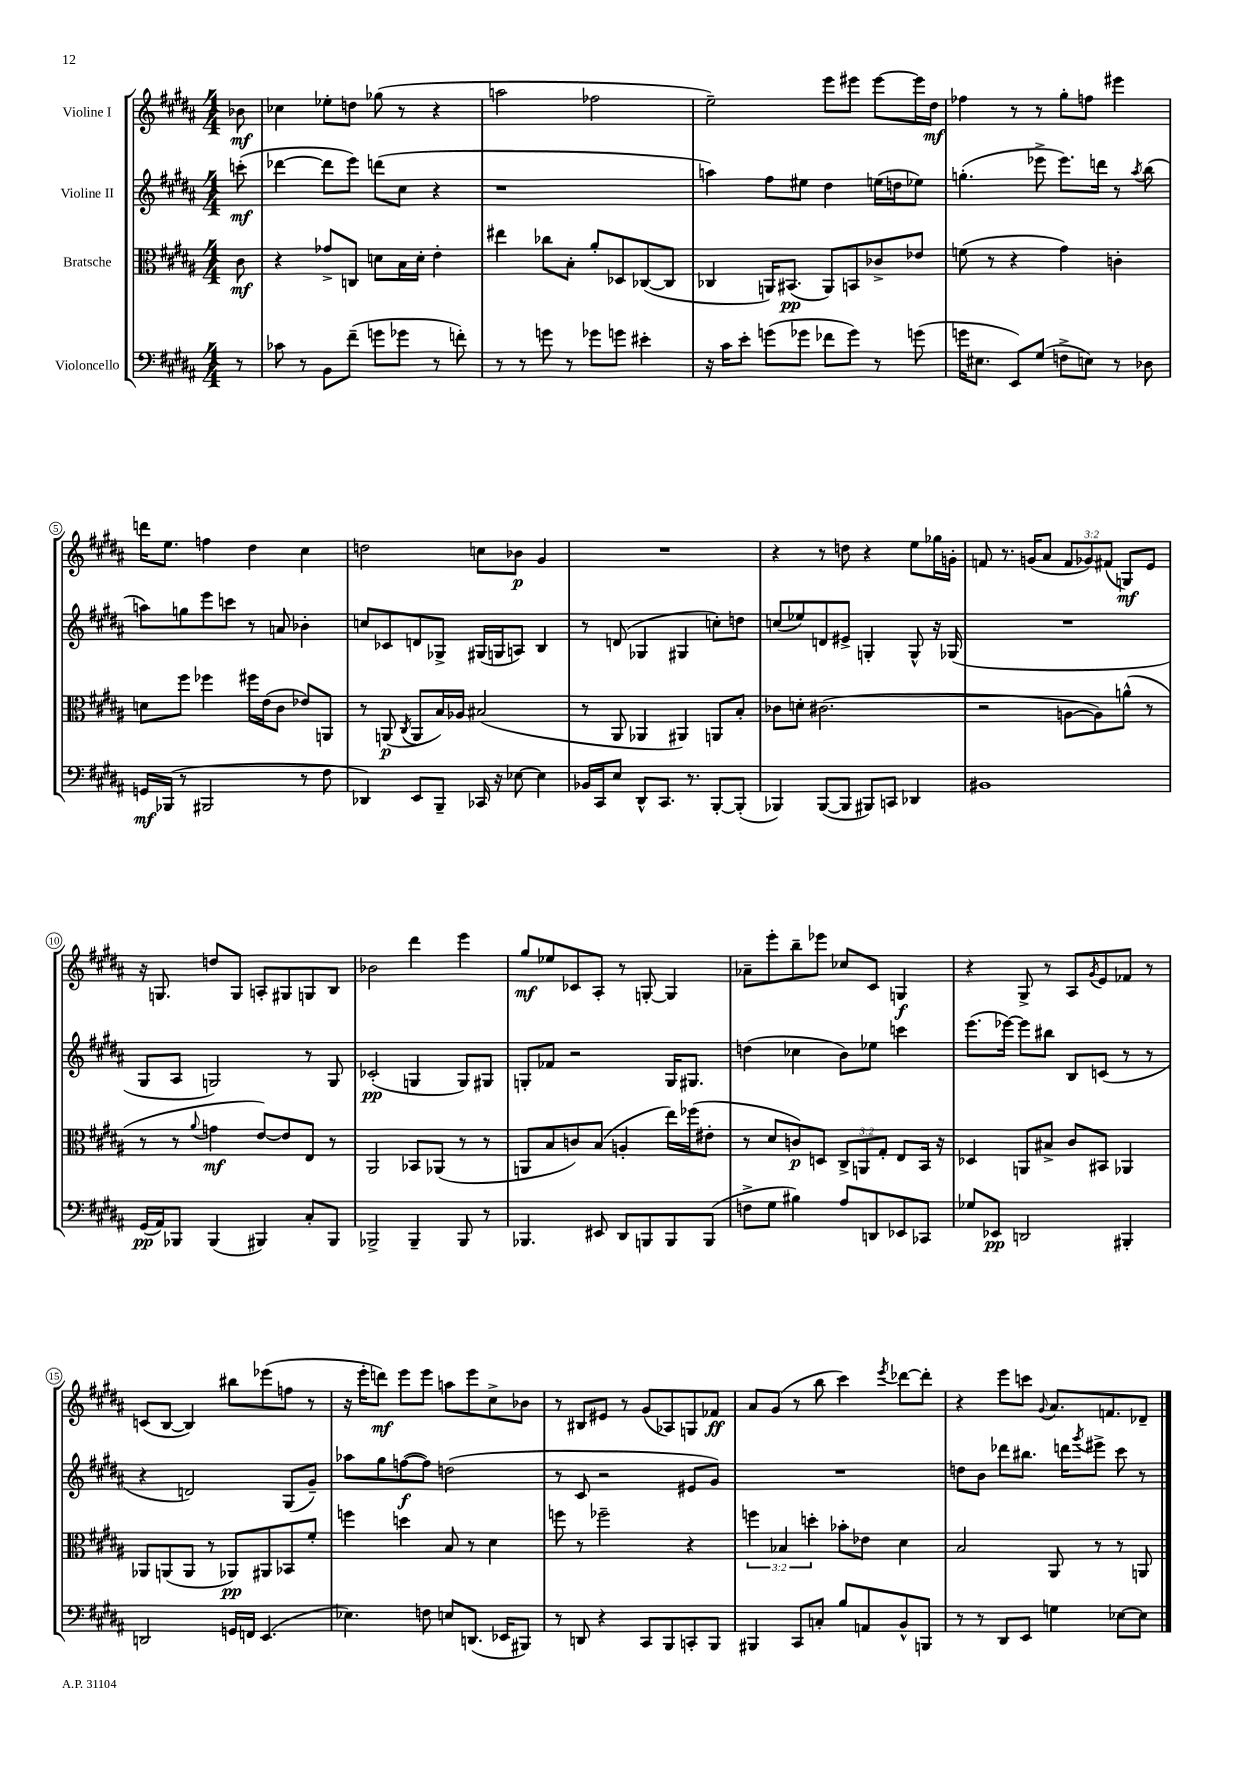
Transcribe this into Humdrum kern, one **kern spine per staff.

**kern	**kern	**kern	**kern
*staff4	*staff3	*staff2	*staff1
*clefF4	*clefC3	*clefG2	*clefG2
*k[f#c#g#d#a#]	*k[f#c#g#d#a#]	*k[f#c#g#d#a#]	*k[f#c#g#d#a#]
*M4/4	*M4/4	*M4/4	*M4/4
8r	8c#	(8ccc'	8b-
=	=	=	=
8c-	4r	[4ddd-	4cc-
8r	.	.	.
8BB	8g-^	8ddd-]	8ee-'
(8f#~	8C	8eee)	8dd
8g	8d	(8ddd	(8gg-
8g-	16B	8cc#	8r
.	16d'	.	.
8r	4e'	4r	4r
8f')	.	.	.
=	=	=	=
8r	4ee#	1r	2aa
8r	.	.	.
8g	8cc-	.	.
8r	8B'	.	.
8g-	8a#'	.	2ff-
8g	8D-	.	.
4e#'	([8C-	.	.
.	8C-]	.	.
=	=	=	=
16r	4C-	4aa)	2ee~)
16c#	.	.	.
8e'	.	.	.
(8g	16AA)	8ff#	.
.	(8.BB#	.	.
8g-	.	8ee#	.
8f-	8AA)	4dd#	8eee
8g-)	8BB	.	8eee#
8r	8c-^	(16ee	[8eee#
.	.	16dd	.
(8g	8e-	8ee-)	16eee#]
.	.	.	16dd#
=	=	=	=
16g	(8f	(4.gg'	4ff-
8.E#	.	.	.
.	8r	.	.
8EE)	4r	.	8r
(8G#	.	8eee-^	8r
8F^	4g#)	8.eee-)	8gg#'
8E)	.	.	8ff
.	.	16ddd	.
8r	4c'	8r	4eee#
.	.	8qaa#	.
8D-	.	(8bb	.
=	=	=	=
16GG	8d	8aa)	16ddd
(16BBB-	.	.	8.ee
8r	8ff#	8gg	.
2BBB#	4ff-	8eee	4ff
.	.	8ccc	.
.	16ff#	8r	4dd#
.	(16e	.	.
.	8c#	8a	.
8r	8e-)	4b-'	4cc#
8F#	8AA	.	.
=	=	=	=
4DD-)	8r	8cc	2dd
.	(8AA	8c-	.
.	8qC#	.	.
8EE	8AA	8d	.
8BBB~	16B)	8G-^	.
.	16A-	.	.
16CC-	(2B#	(16G#	8cc
16r	.	16G	.
[8E-	.	8A)	8b-
4E-]	.	4B	4g#
=	=	=	=
16BB-	8r	8r	1r
16CC#	.	.	.
8E	8AA#	(8d	.
8DD#^^	4AA-	4G-	.
8.CC#	.	.	.
.	4AA#)	4G#	.
8.r	.	.	.
[8BBB'	8AA	8cc')	.
(8BBB']	8B'	8dd	.
=	=	=	=
4BBB-)	8c-	(8cc	4r
.	8d'	8ee-)	.
([8BBB-	(2.c#	8d	8r
8BBB-]	.	8e#^	8dd
8BBB#)	.	4G'	4r
8CC	.	.	.
4DD-	.	8G^^	8ee
.	.	16r	16gg-
.	.	(16G-	16g'
=	=	=	=
1BB#	2r	1r	8f
.	.	.	8.r
.	.	.	(16g
.	.	.	8a#
.	[8A	.	12f
.	.	.	12g-)
.	8A])	.	.
.	.	.	(12f#
.	(8a^^	.	8G)
.	8r	.	8e
=	=	=	=
(16GG#	8r	8G#	16r
16AA#)	.	.	8.G
8BBB-	8r	8A#	.
.	8qqa#	.	.
(4BBB-	4g	2G)	8dd
.	.	.	8G
4BBB#)	[8e)	.	8A'
.	8e]	.	8G#
8C#'	8E	8r	8G
8BBB#	8r	8G	8B
=	=	=	=
2BBB-^	2AA#	(2c-'	2b-
4BBB-~	8BB-	4G	4ddd#
.	(8AA-	.	.
8BBB-	8r	8G)	4eee
8r	8r	8G#	.
=	=	=	=
4.BBB-	8AA	8G'	8gg#
.	8B	8f-	8ee-
.	8c)	2r	8c-
8EE#	(8B	.	8A#'
8DD#	4A'	.	8r
8BBB	.	.	[8G'
8BBB	16ee)	16G	4G]
.	(16ff-	8.G#	.
(8BBB	8e#'	.	.
=	=	=	=
8F^	8r	(4dd	8a-~
8G#	8d#	.	8eee'
4B#)	8c)	4cc-	8bb~
.	8D	.	8eee-
8A#	12C#^	8b)	8cc-
.	12AA	.	.
8DD	.	8ee-	8c#
.	12G#'	.	.
8EE-	8E	4ccc	4G
8CC-	16BB	.	.
.	16r	.	.
=	=	=	=
8G-	4D-	(8.eee	4r
8EE-	.	.	.
.	.	[16eee-)	.
2DD	8AA	8eee-]	8G#^
.	8B#^	8bb#	8r
.	8c#	8B	8A#
.	.	.	8qg#
.	8BB#	(8c	8e
4BBB#'	4AA-	8r	8f-
.	.	8r	8r
=	=	=	=
2DD	8AA-	4r	(8c
.	(8AA	.	[8B
.	8AA	2d)	4B])
.	8r	.	.
16GG	8AA-)	.	8bb#
16FF	.	.	.
(4.EE	8AA#	.	(8eee-
.	8BB-	(8G#	8ff
.	8f#'	8g#~)	8r
=	=	=	=
4.E-)	4ff	8aa-	16r
.	.	.	16eee'
.	.	8gg#	8ddd)
.	4dd	([8ff	8eee
8F	.	8ff])	8eee
8E	8B	(2dd	8aa
(8.DD	8r	.	8eee
.	4d#	.	8cc#^
16EE-	.	.	.
8BBB#)	.	.	8b-
=	=	=	=
8r	8ff	8r	8r
8DD	8r	8c#	8B#
4r	2ff-~	2r	8e#
.	.	.	8r
8CC#	.	.	(8g#
8BBB	.	.	8A-)
8CC'	4r	8e#	8G
8BBB	.	8g#)	8f-
=	=	=	=
4BBB#	6ff	1r	8a#
.	.	.	(8g#
.	6B-	.	.
8CC#	.	.	8r
.	6dd'	.	.
8C'	.	.	8bb
8B	8b-'	.	4ccc#)
8AA	8e-	.	.
.	.	.	8qeee
8BB^^	4d#	.	[8ddd-
8BBB	.	.	8ddd-']
=	=	=	=
8r	2B	8dd	4r
8r	.	8b	.
8DD#	.	8ddd-	8eee
8EE	.	8.bb#	8ccc
.	.	.	8qqg#
4G	8AA#	.	8.a#
.	.	16ddd	.
.	.	8qggg#	.
.	8r	8eee#^	.
.	.	.	8.f
[8E-	8r	8ccc#	.
8E-]	8AA	8r	8d-~
==	==	==	==
*-	*-	*-	*-
